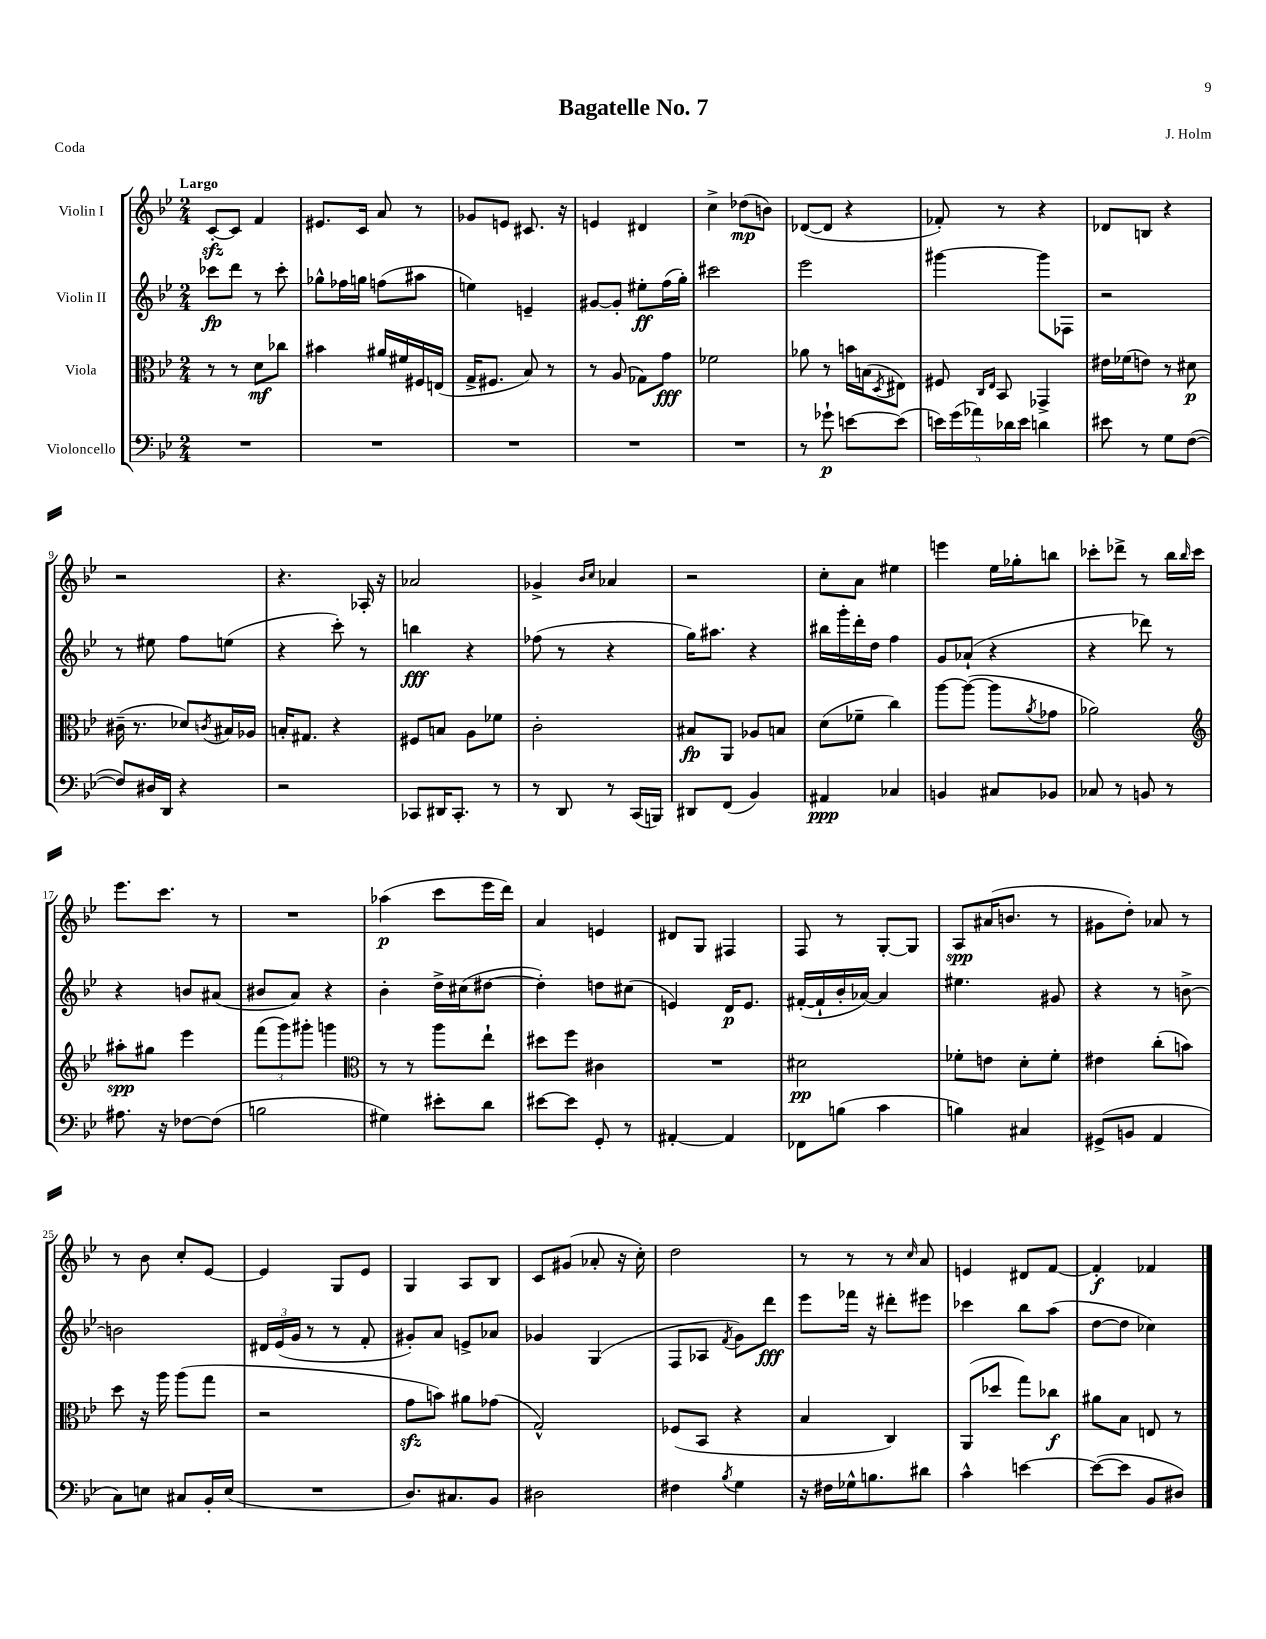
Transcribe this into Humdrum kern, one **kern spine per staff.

**kern	**kern	**kern	**kern
*staff4	*staff3	*staff2	*staff1
*clefF4	*clefC3	*clefG2	*clefG2
*k[b-e-]	*k[b-e-]	*k[b-e-]	*k[b-e-]
*M2/4	*M2/4	*M2/4	*M2/4
2r	8r	8ccc-	[8c'
.	8r	8ddd	8c]
.	8d	8r	4f
.	8cc-	8ccc-'	.
=	=	=	=
2r	4b#	8gg-^^	8.e#
.	.	16ff-	.
.	.	16gg	16c
.	16a#	(8ff	8a
.	16f#	.	.
.	16F#	8aa#	8r
.	(16E	.	.
=	=	=	=
2r	16G^	4ee)	8g-
.	8.F#	.	.
.	.	.	8e
.	8B-)	4e~	8.c#
.	8r	.	.
.	.	.	16r
=	=	=	=
2r	8r	[8g#	4e
.	(8A	8g#']	.
.	8G-)	8ee#'	4d#
.	8g	(16ff	.
.	.	16gg')	.
=	=	=	=
2r	2f-	2ccc#	4cc^
.	.	.	(8dd-
.	.	.	8b)
=	=	=	=
8r	8a-	2eee-	([8d-
8g-`	8r	.	8d-]
[8e	16b	.	4r
.	(16B	.	.
.	8qD	.	.
(8e]	8E#)	.	.
=	=	=	=
20e)	8F#	[4ggg#	8f-')
(20g	.	.	.
20a-)	.	.	.
.	16qqC	.	.
.	16qqE-	.	.
.	8BB-	.	8r
20d-	.	.	.
20e	.	.	.
4d	4GG-^	8ggg#]	4r
.	.	8F-	.
=	=	=	=
8e#	16e#	2r	8d-
.	(16f-	.	.
8r	8e)	.	8B
8G	8r	.	4r
([8F	8d#	.	.
=	=	=	=
8F])	(16c#~	8r	2r
.	8.r	.	.
16D#	.	8ee#	.
16DD	.	.	.
4r	8d-)	8ff	.
.	8qc	.	.
.	16B#	(8ee	.
.	16A-	.	.
=	=	=	=
2r	16B'	4r	4.r
.	8.G#	.	.
.	4r	8ccc')	.
.	.	8r	16A-'
.	.	.	16r
=	=	=	=
8CC-	8F#	4bb	2a-
16DD#	8B	.	.
8.CC-'	.	.	.
.	8A	4r	.
8r	8f-	.	.
=	=	=	=
8r	2c'	(8ff-	4g-^
8DD	.	8r	.
.	.	.	16qqb-
.	.	.	16qqcc
8r	.	4r	4a-
(16CC	.	.	.
16BBB)	.	.	.
=	=	=	=
8DD#	8B#	16gg)	2r
.	.	8.aa#	.
(8FF	8AA	.	.
4BB-)	8A-	4r	.
.	8B	.	.
=	=	=	=
4AA#	(8d	16bb#	8cc'
.	.	16ggg'	.
.	8f-~	16ddd'	8a
.	.	16dd	.
4C-	4cc)	4ff	4ee#
=	=	=	=
4BB	[8aa	8g	4eee
.	(8aa_	(8a-`	.
8C#	8aa]	4r	16ee-
.	.	.	16gg-'
.	8qa	.	.
8BB-	8g-	.	8bb
=	=	=	=
8C-	2a-)	4r	8ccc-'
8r	.	.	8ddd-^
8BB	.	8ddd-)	8r
8r	.	8r	16bb-
.	.	.	16qqbb-
.	.	.	16ccc-
=	=	=	=
*	*clefG2	*	*
8.A#	8aa#'	4r	8.eee-
.	8gg#	.	.
16r	.	.	8.ccc
[8F-	4eee-	8b	.
(8F-]	.	(8a#	8r
=	=	=	=
2B	(12fff	8b#	2r
.	12ggg)	.	.
.	.	8a)	.
.	12ggg#'	.	.
.	4ggg	4r	.
=	=	=	=
*	*clefC3	*	*
4G#)	8r	4b-'	(4aa-
.	8r	.	.
8e#'	8aa	16dd^	8ccc
.	.	(16cc#	.
8d	8ee-`	[8dd#	16eee-
.	.	.	16ddd)
=	=	=	=
[8e#	8dd#	4dd#'])	4a
8e#]	8ff	.	.
8GG'	4c#	8dd	4e
8r	.	(8cc#	.
=	=	=	=
[4AA#'	2r	4e)	8d#
.	.	.	8G
4AA#]	.	16d	4F#
.	.	8.e	.
=	=	=	=
8FF-	2d#	([16f#'	8F
.	.	16f#`]	.
(8B	.	16b-'	8r
.	.	[16a-)	.
4c	.	4a-]	[8G'
.	.	.	8G]
=	=	=	=
4B)	8f-'	4.ee#	8A
.	8e	.	(16a#
.	.	.	8.b
4C#	8d'	.	.
.	8f-'	8g#	8r
=	=	=	=
(8GG#^	4e#	4r	8g#
8BB	.	.	8dd')
4AA	(8cc'	8r	8a-
.	8b)	[8b^	8r
=	=	=	=
8C)	8dd	2b]	8r
8E	16r	.	8b-
.	16aa	.	.
8C#	(8aa	.	8cc'
16BB-'	8gg	.	[8e-
(16E	.	.	.
=	=	=	=
2r	2r	24d#	4e-]
.	.	(24e-	.
.	.	24g	.
.	.	8r	.
.	.	8r	8G
.	.	8f'	8e-
=	=	=	=
8.D)	8g	8g#')	4G
.	8b)	8a	.
8.C#	.	.	.
.	8a#	8e^	8A
8BB-	(8g-	8a-	8B-
=	=	=	=
2D#	2G^^)	4g-	8c
.	.	.	(8g#
.	.	(4G	8a-'
.	.	.	16r
.	.	.	16cc')
=	=	=	=
4F#	(8F-	8F	2dd
.	8BB-	8A-	.
8qB-	.	8qf	.
4G	4r	8g)	.
.	.	8ddd	.
=	=	=	=
16r	4B-	8eee-	8r
16F#	.	.	.
16G-^^	.	16fff-	8r
8.B	.	16r	.
.	4C)	8ddd#'	8r
.	.	.	16qqcc
8d#	.	8eee#	8a
=	=	=	=
4c^^	(8AA	4ccc-	4e
.	8dd-	.	.
[4e	8gg)	8bb-	8d#
.	8cc-	(8aa	[8f
=	=	=	=
(8e_	8a#	[8dd	4f']
8e]	8B-	8dd]	.
8BB-	8E	4cc-)	4f-
8D#)	8r	.	.
==	==	==	==
*-	*-	*-	*-
